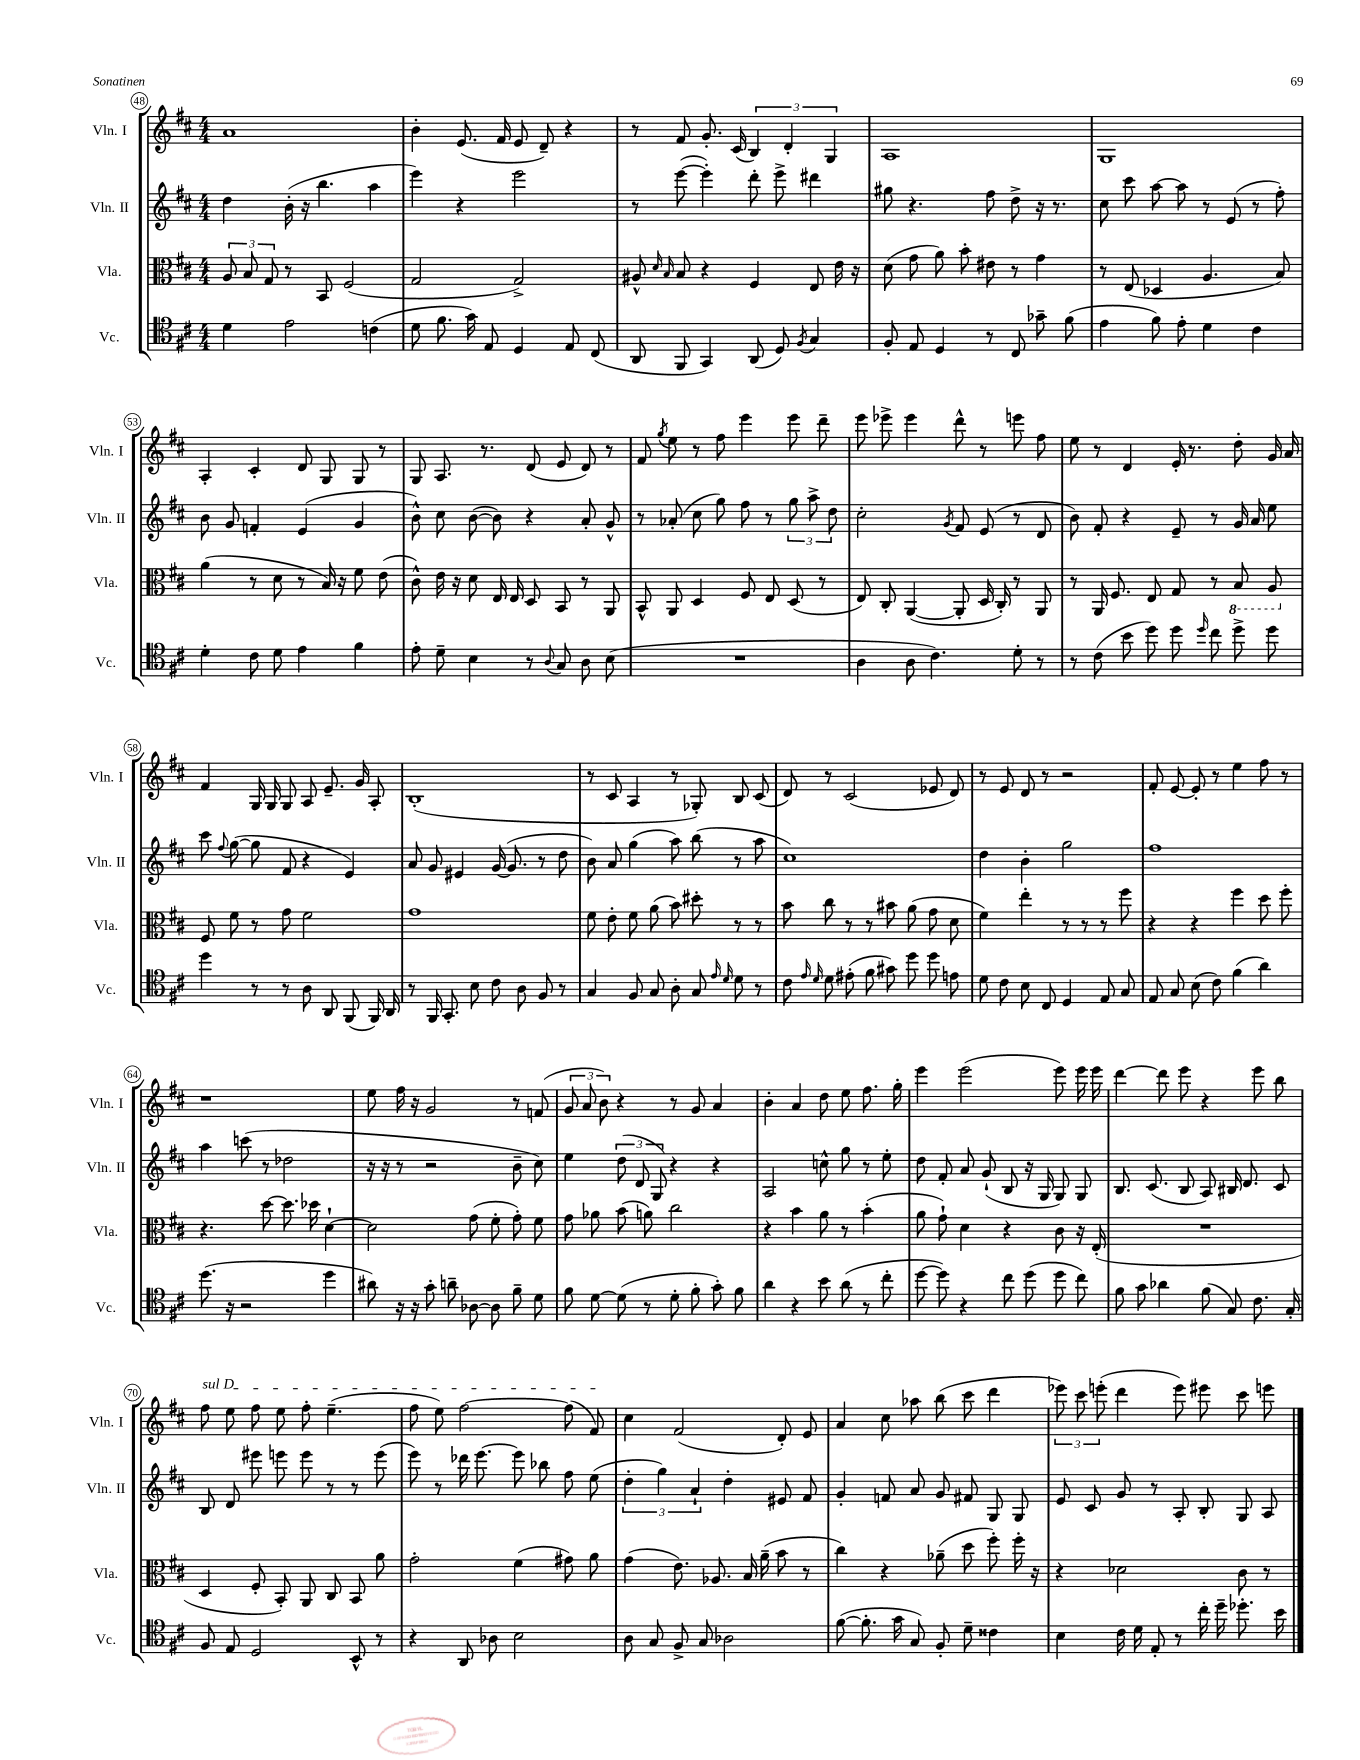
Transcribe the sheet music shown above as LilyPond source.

<<
\new StaffGroup <<
\new Staff = "s0" \with { instrumentName = "Vln. I" shortInstrumentName = "Vln. I" } {
    \clef treble \key d \major \numericTimeSignature \time 4/4
    \autoBeamOff a'1 |
    b'4-. e'8.( fis'16 e'8 d'8--) r4 |
    r8 fis'8 g'8.-. cis'16( \tuplet 3/2 { b4) d'4-. g4 } |
    a1 |
    g1 |
    a4-. cis'4-. d'8 g8 g8 r8 |
    g8 a8. r8. d'8( e'8 d'8) r8 |
    fis'8 \acciaccatura { g''8 } e''8 r8 fis''8 e'''4 e'''8 d'''8-- |
    e'''8 ees'''8-> ees'''4 d'''8-^ r8 e'''8 fis''8 |
    e''8 r8 d'4 e'16-. r8. d''8-. g'16 a'16 |
    fis'4 g16 g16 g8 a8 e'8.-- g'16 a8-. |
    b1-.( |
    r8 cis'8 a4 r8 ges8-.) b8 cis'8( |
    d'8) r8 cis'2( ees'8 d'8) |
    r8 e'8 d'8 r8 r2 |
    fis'8-. e'8~ e'8-. r8 e''4 fis''8 r8 |
    r1 |
    e''8 fis''16 r16 g'2 r8 f'8( |
    \tuplet 3/2 { g'8 a'8 b'8) } r4 r8 g'8 a'4 |
    b'4-. a'4 d''8 e''8 fis''8. g''16-. |
    e'''4 e'''2( e'''8) e'''16 e'''16 |
    d'''4~ d'''8 e'''8 r4 e'''8 b''8 |
    \once \override TextSpanner.bound-details.left.text = \markup { \italic "sul D" } fis''8\startTextSpan e''8 fis''8 e''8 fis''8-. e''4.--( |
    fis''8 e''8) fis''2~ fis''8( fis'8\stopTextSpan) |
    cis''4 fis'2( d'8-.) e'8 |
    a'4 cis''8 aes''8 b''8( cis'''8 d'''4 |
    \tuplet 3/2 { ees'''8) cis'''8 e'''8-.( } d'''4 e'''8) eis'''8 cis'''8 e'''8 \bar "|." |
}
\new Staff = "s1" \with { instrumentName = "Vln. II" shortInstrumentName = "Vln. II" } {
    \clef treble \key d \major \numericTimeSignature \time 4/4
    \autoBeamOff d''4 b'16-.( r16 b''4. a''4 |
    e'''4) r4 e'''2 |
    r8 e'''8~( e'''4-.) d'''8-. e'''8-> dis'''4 |
    gis''8 r4. fis''8 d''8-> r16 r8. |
    cis''8 cis'''8 a''8~ a''8 r8 e'8( r8 fis''8-.) |
    b'8 g'8 f'4-. e'4( g'4 |
    b'8-^) cis''8 b'8~( b'8) r4 a'8-. g'8-^ |
    r8 aes'8-.( cis''8 g''8) fis''8 r8 \tuplet 3/2 { g''8 a''8-> d''8 } |
    cis''2-. \acciaccatura { g'8 } fis'8 e'8( r8 d'8 |
    b'8) fis'8-. r4 e'8-- r8 g'16 a'16 e''8 |
    cis'''8 \appoggiatura { fis''8 } g''8~( g''8 fis'8 r4 e'4) |
    a'8 g'8 eis'4 g'16~( g'8. r8 d''8 |
    b'8) a'8 g''4( a''8) b''8( r8 a''8 |
    cis''1) |
    d''4 b'4-. g''2 |
    fis''1 |
    a''4 c'''8( r8 des''2 |
    r16 r16 r8 r2 b'8-- cis''8) |
    e''4 \tuplet 3/2 { d''8( d'8 g8) } r4 r4 |
    a2 c''8-^ g''8 r8 e''8-. |
    d''8 fis'8-. a'8 g'8-!( b8 r16 g16 g8) g8 |
    b8. cis'8.( b8 a8) bis16 d'8. cis'8 |
    b8 d'8 eis'''8 e'''8 e'''8 r8 r8 e'''8( |
    e'''8) r8 des'''16 e'''8.~ e'''8 bes''8 fis''8 e''8( |
    \tuplet 3/2 { d''4-. g''4) a'4-! } d''4-. eis'8 fis'8 |
    g'4-. f'8 a'8 g'8 fis'8 g8 g8 |
    e'8 cis'8 g'8 r8 a8-. b8-. g8 a8 \bar "|." |
}
\new Staff = "s2" \with { instrumentName = "Vla." shortInstrumentName = "Vla." } {
    \clef alto \key d \major \numericTimeSignature \time 4/4
    \autoBeamOff \tuplet 3/2 { a8 b8 g8 } r8 b,8 fis2( |
    g2 g2->) |
    ais8-^ \grace { d'16 b16 } b8 r4 fis4 e8 e'16 r16 |
    d'8( g'8 a'8) b'8-. eis'8 r8 g'4 |
    r8 e8( des4 a4. b8) |
    a'4( r8 d'8 r8 b16) r16 fis'8 e'8( |
    cis'8-^) e'16 r16 d'8 e16 e16 d8 b,8 r8 a,8 |
    b,8-^ a,8 d4 fis8 e8 d8( r8 |
    e8) cis8-. a,4~( a,8-. d16 cis16-.) r8 a,8 |
    r8 a,16 fis8. e8 g8 r8 \ottava #-1 b,8 a,8 \ottava #0 |
    fis8 fis'8 r8 g'8 fis'2 |
    g'1 |
    fis'8 e'8-. fis'8 a'8( b'8) dis''8-. r8 r8 |
    b'8 cis''8 r8 r8 bis'8 a'8( g'8 d'8 |
    fis'4) e''4-. r8 r8 r8 fis''8 |
    r4 r4 fis''4 d''8 fis''8-. |
    r4. d''8~ d''8. des''16 d'4~-! |
    d'2 g'8( fis'8-. g'8-.) fis'8 |
    g'8 aes'8 b'8( a'8) cis''2 |
    r4 b'4 a'8 r8 b'4-.( |
    a'8 g'8-!) d'4 r4 cis'8 r16 e16-.( |
    R1 |
    d4 fis8-. b,8-.) a,8 cis8 b,8 a'8 |
    g'2-. fis'4( gis'8) a'8 |
    g'4( e'8.) aes8. b16 a'16--( b'8 r8 |
    cis''4) r4 aes'8--( d''8 fis''8-.) fis''16-. r16 |
    r4 des'2 cis'8 r8 \bar "|." |
}
\new Staff = "s3" \with { instrumentName = "Vc." shortInstrumentName = "Vc." } {
    \clef tenor \key d \major \numericTimeSignature \time 4/4
    \autoBeamOff d'4 e'2 c'4( |
    d'8 fis'8. g'16) e8 d4 e8 cis8( |
    a,8 fis,8 g,4) a,8( d8) \acciaccatura { fis8 } g4 |
    fis8-. e8 d4 r8 cis8 ges'8-- fis'8( |
    e'4 fis'8) e'8-. d'4 cis'4 |
    d'4-. cis'8 d'8 e'4 fis'4 |
    e'8-. d'8-- b4 r8 \appoggiatura { a8 } g8 a8 b8( |
    R1 |
    a4 a8 cis'4.) d'8-. r8 |
    r8 cis'8( b'8 d''8) d''8 \grace { d''16 } cis''8 d''8-> d''8 |
    d''4 r8 r8 a8 a,8 fis,8( fis,16) a,16 |
    r8 fis,16 g,8.-. b8 cis'8 a8 fis8 r8 |
    g4 fis8 g8 a8-. g8 \grace { e'16 d'16 } d'8 r8 |
    cis'8 \grace { e'16 d'16 } d'8 eis'8-.( fis'8 gis'8) d''8 d''8 e'8 |
    d'8 cis'8 b8 cis8 d4 e8 g8 |
    e8 g8 b8( cis'8) fis'4( a'4) |
    d''8.( r16 r2 d''4 |
    ais'8) r16 r16 g'8-. a'8-- aes8~ aes8 fis'8-- d'8 |
    fis'8 d'8~ d'8( r8 d'8-. fis'8-. g'8-.) fis'8 |
    a'4 r4 b'8 a'8( r8 cis''8-. |
    d''8~ d''8) r4 cis''8 d''8( d''8 cis''8) |
    fis'8 g'8 aes'4 fis'8( g8) cis'8. g16-. |
    fis8 e8 d2 b,8-^ r8 |
    r4 a,8 aes8 b2 |
    a8 g8 fis8-> g8 aes2 |
    fis'8~( fis'8.-. g'16 g8) fis8-. d'8-- cisis'4 |
    b4 cis'16 d'16 e8-. r8 cis''16-. d''16-- des''8.-. b'16 \bar "|." |
}
>>
>>
\layout { \context { \Score currentBarNumber = #48 \override BarNumber.stencil = #(make-stencil-circler 0.1 0.3 ly:text-interface::print) } }
